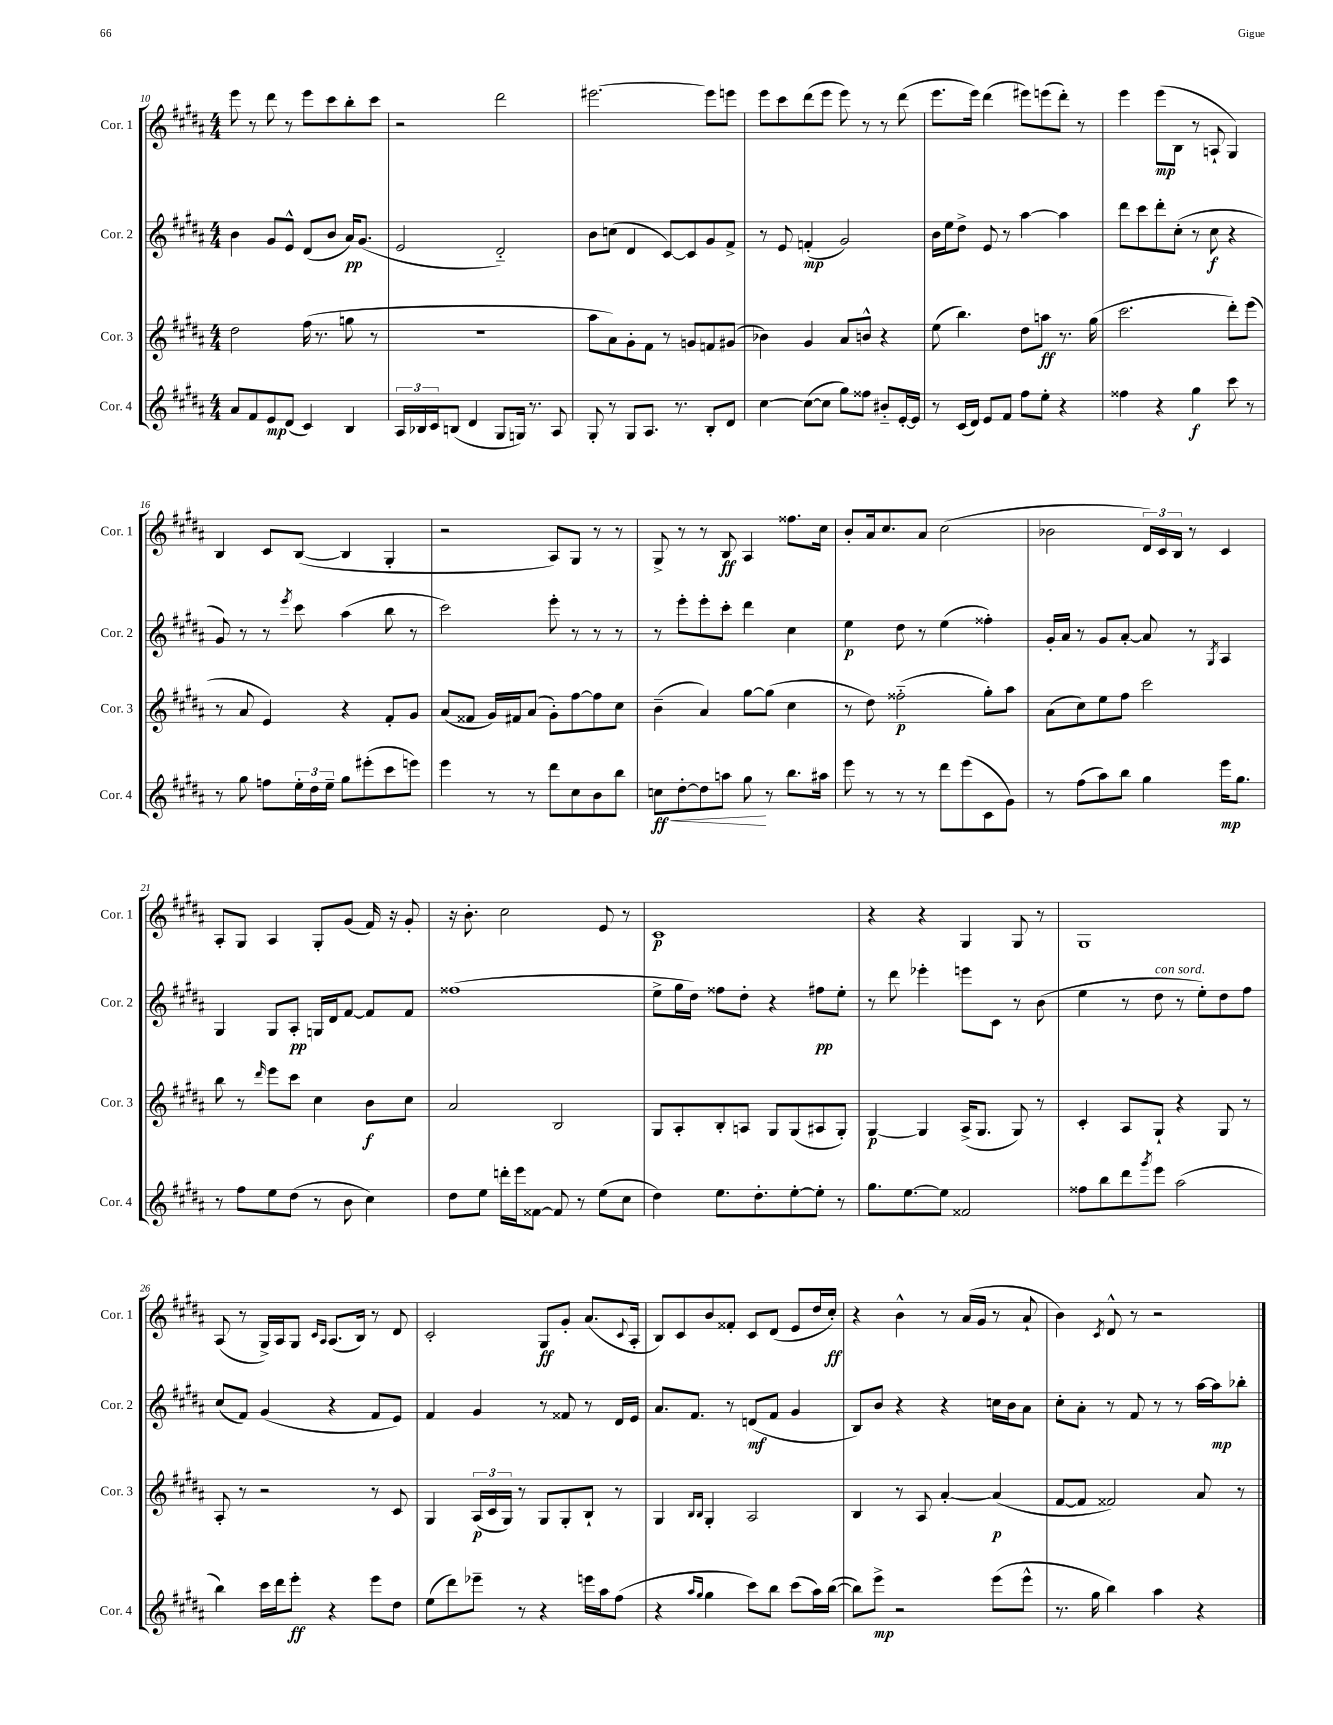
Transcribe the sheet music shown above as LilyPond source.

<<
\new StaffGroup <<
\new Staff = "s0" \with { instrumentName = "Cor. 1" shortInstrumentName = "Cor. 1" } {
    \clef treble \key b \major \numericTimeSignature \time 4/4
    e'''8 r8 dis'''8 r8 e'''8 cis'''8 b''8-. cis'''8 |
    r2 dis'''2 |
    eis'''2.~ eis'''8 e'''8 |
    e'''8 cis'''8 dis'''8( e'''8 e'''8) r8 r8 dis'''8( |
    e'''8. e'''16) dis'''4( eis'''8) e'''8( dis'''8-.) r8 |
    e'''4 e'''8\mp( b8 r8 a8-! gis4) |
    b4 cis'8 b8~( b4 gis4-. |
    r2 ais8) gis8 r8 r8 |
    gis8-> r8 r8 b8\ff ais4 fisis''8. cis''16 |
    b'8-. ais'16 cis''8. ais'8 cis''2( |
    bes'2 \tuplet 3/2 { dis'16) cis'16 b16 } r8 cis'4 |
    ais8-. gis8 ais4 gis8-. gis'8( fis'16) r16 gis'8-. |
    r16 b'8.-. cis''2 e'8 r8 |
    cis'1\p |
    r4 r4 gis4 gis8 r8 |
    gis1 |
    ais8( r8 gis16->) ais16 gis8 \grace { cis'16 ais16 } ais8.( b16) r8 dis'8 |
    cis'2-. gis8\ff gis'8-. ais'8.( \appoggiatura { cis'8 } ais16-. |
    b8) cis'8 b'8 fisis'8-. cis'8 dis'8( e'8 dis''16 cis''16-.\ff) |
    r4 b'4-^ r8 ais'16( gis'16 r8 ais'8-! |
    b'4) \acciaccatura { cis'8 } dis'8-^ r8 r2 \bar "|." |
}
\new Staff = "s1" \with { instrumentName = "Cor. 2" shortInstrumentName = "Cor. 2" } {
    \clef treble \key b \major \numericTimeSignature \time 4/4
    b'4 gis'8 e'8-^ dis'8( b'8 ais'16\pp) gis'8.( |
    e'2 dis'2-_) |
    b'8 c''8( dis'4 cis'8~) cis'8 gis'8 fis'8-> |
    r8 e'8 f'4-.\mp( gis'2) |
    b'16 e''16 dis''8-> e'8 r8 ais''4~ ais''4 |
    dis'''8 cis'''8 dis'''8-. cis''8-.( r8 cis''8\f r4 |
    gis'8) r8 r8 \acciaccatura { e'''8 } cis'''8 ais''4( b''8 r8 |
    cis'''2) e'''8-. r8 r8 r8 |
    r8 e'''8-. e'''8-. cis'''8-. dis'''4 cis''4 |
    e''4\p dis''8 r8 e''4( fisis''4-.) |
    gis'16-. ais'16 r8 gis'8 ais'8~-. ais'8 r8 \acciaccatura { gis8 } ais4 |
    gis4 gis8 ais8-.\pp g16 dis'16 fis'8~ fis'8 fis'8 |
    fisis''1( |
    e''8-> gis''16 dis''16) fisis''8 dis''8-. r4 fis''8\pp e''8-. |
    r8 dis'''8 ees'''4-. e'''8 cis'8 r8 b'8( |
    e''4 r8 dis''8^\markup { \italic "con sord." } r8 e''8-.) dis''8 fis''8 |
    cis''8( fis'8) gis'4( r4 fis'8 e'8) |
    fis'4 gis'4 r8 fisis'8 r8 dis'16 e'16 |
    ais'8. fis'8. r8 d'8\mf( fis'8 gis'4 |
    b8) b'8 r4 r4 c''16 b'16 ais'8 |
    cis''8-. ais'8-. r8 fis'8 r8 r8 ais''16~ ais''16\mp bes''8-. \bar "|." |
}
\new Staff = "s2" \with { instrumentName = "Cor. 3" shortInstrumentName = "Cor. 3" } {
    \clef treble \key b \major \numericTimeSignature \time 4/4
    dis''2 fis''16( r8. g''8 r8 |
    R1 |
    ais''8 ais'8) gis'8-. fis'8 r8 g'8 f'8 gis'8( |
    bes'4) gis'4 ais'8 b'8-^ r4 |
    e''8( b''4.) dis''8 a''8\ff r8. gis''16( |
    cis'''2. dis'''8-.) e'''8( |
    r8 ais'8 e'4) r4 fis'8-. gis'8 |
    ais'8( fisis'8 gis'16) fis'16 ais'8( gis'8-.) fis''8~ fis''8 cis''8 |
    b'4--( ais'4) gis''8~ gis''8( cis''4 |
    r8 dis''8) fisis''2-_\p( gis''8-.) ais''8 |
    ais'8( cis''8) e''8 fis''8 cis'''2 |
    b''8 r8 \grace { dis'''16 } e'''8 cis'''8 cis''4 b'8\f cis''8 |
    ais'2 b2 |
    gis8 ais8-. b8-. a8 gis8 gis8( ais8 gis8-.) |
    gis4~\p gis4 ais16->( gis8. gis8) r8 |
    cis'4-. ais8 gis8-! r4 gis8 r8 |
    ais8-. r8 r2 r8 cis'8 |
    gis4 \tuplet 3/2 { ais16\p( cis'16 gis16) } r8 gis8 gis8-. b8-! r8 |
    gis4 \grace { b16 b16 } gis4-. ais2 |
    b4 r8 ais8 ais'4~-. ais'4\p( |
    fis'8~ fis'8 fisis'2) ais'8 r8 \bar "|." |
}
\new Staff = "s3" \with { instrumentName = "Cor. 4" shortInstrumentName = "Cor. 4" } {
    \clef treble \key b \major \numericTimeSignature \time 4/4
    ais'8 fis'8 e'8\mp dis'8( cis'4) b4 |
    \tuplet 3/2 { ais16 bes16 cis'16 } b8( dis'4 gis8 g16) r8. ais8 |
    gis8-. r8 gis8 ais8. r8. b8-. dis'8 |
    cis''4~ cis''8~( cis''8 gis''8) fisis''8 bis'8-_ e'16~-. e'16 |
    r8 cis'16( dis'16) e'8 fis'8 fis''8 e''8-. r4 |
    fisis''4 r4 gis''4\f cis'''8 r8 |
    r8 gis''8 f''8 \tuplet 3/2 { e''16-. dis''16 e''16-- } gis''8 eis'''8-.( cis'''8 e'''8) |
    e'''4 r8 r8 dis'''8 cis''8 b'8 b''8 |
    c''8\ff\< dis''8~-. dis''8 a''8 gis''8\! r8 b''8. ais''16 |
    e'''8 r8 r8 r8 dis'''8 e'''8( cis'8 gis'8) |
    r8 fis''8( ais''8) b''8 gis''4 e'''16\mp gis''8. |
    r8 fis''8 e''8 dis''8( r8 b'8 cis''4) |
    dis''8 e''8 d'''16-. e'''16 fisis'8~ fisis'8 r8 e''8( cis''8 |
    dis''4) e''8. dis''8.-. e''8~-. e''8-. r8 |
    gis''8. e''8.~ e''8 fisis'2 |
    fisis''8 b''8 dis'''8 \acciaccatura { gis'''8 } e'''8 ais''2( |
    b''4) cis'''16 dis'''16 e'''8-.\ff r4 e'''8 dis''8 |
    e''8( dis'''8) ees'''8-- r8 r4 e'''16 ais''16 fis''8( |
    r4 \grace { ais''16 gis''16 } gis''4 cis'''8) b''8 cis'''8( ais''16) b''16~( |
    b''8) e'''8->\mp r2 e'''8( e'''8-^ |
    r8. gis''16 b''4) ais''4 r4 \bar "|." |
}
>>
>>
\layout { \context { \Score currentBarNumber = #10 } }
